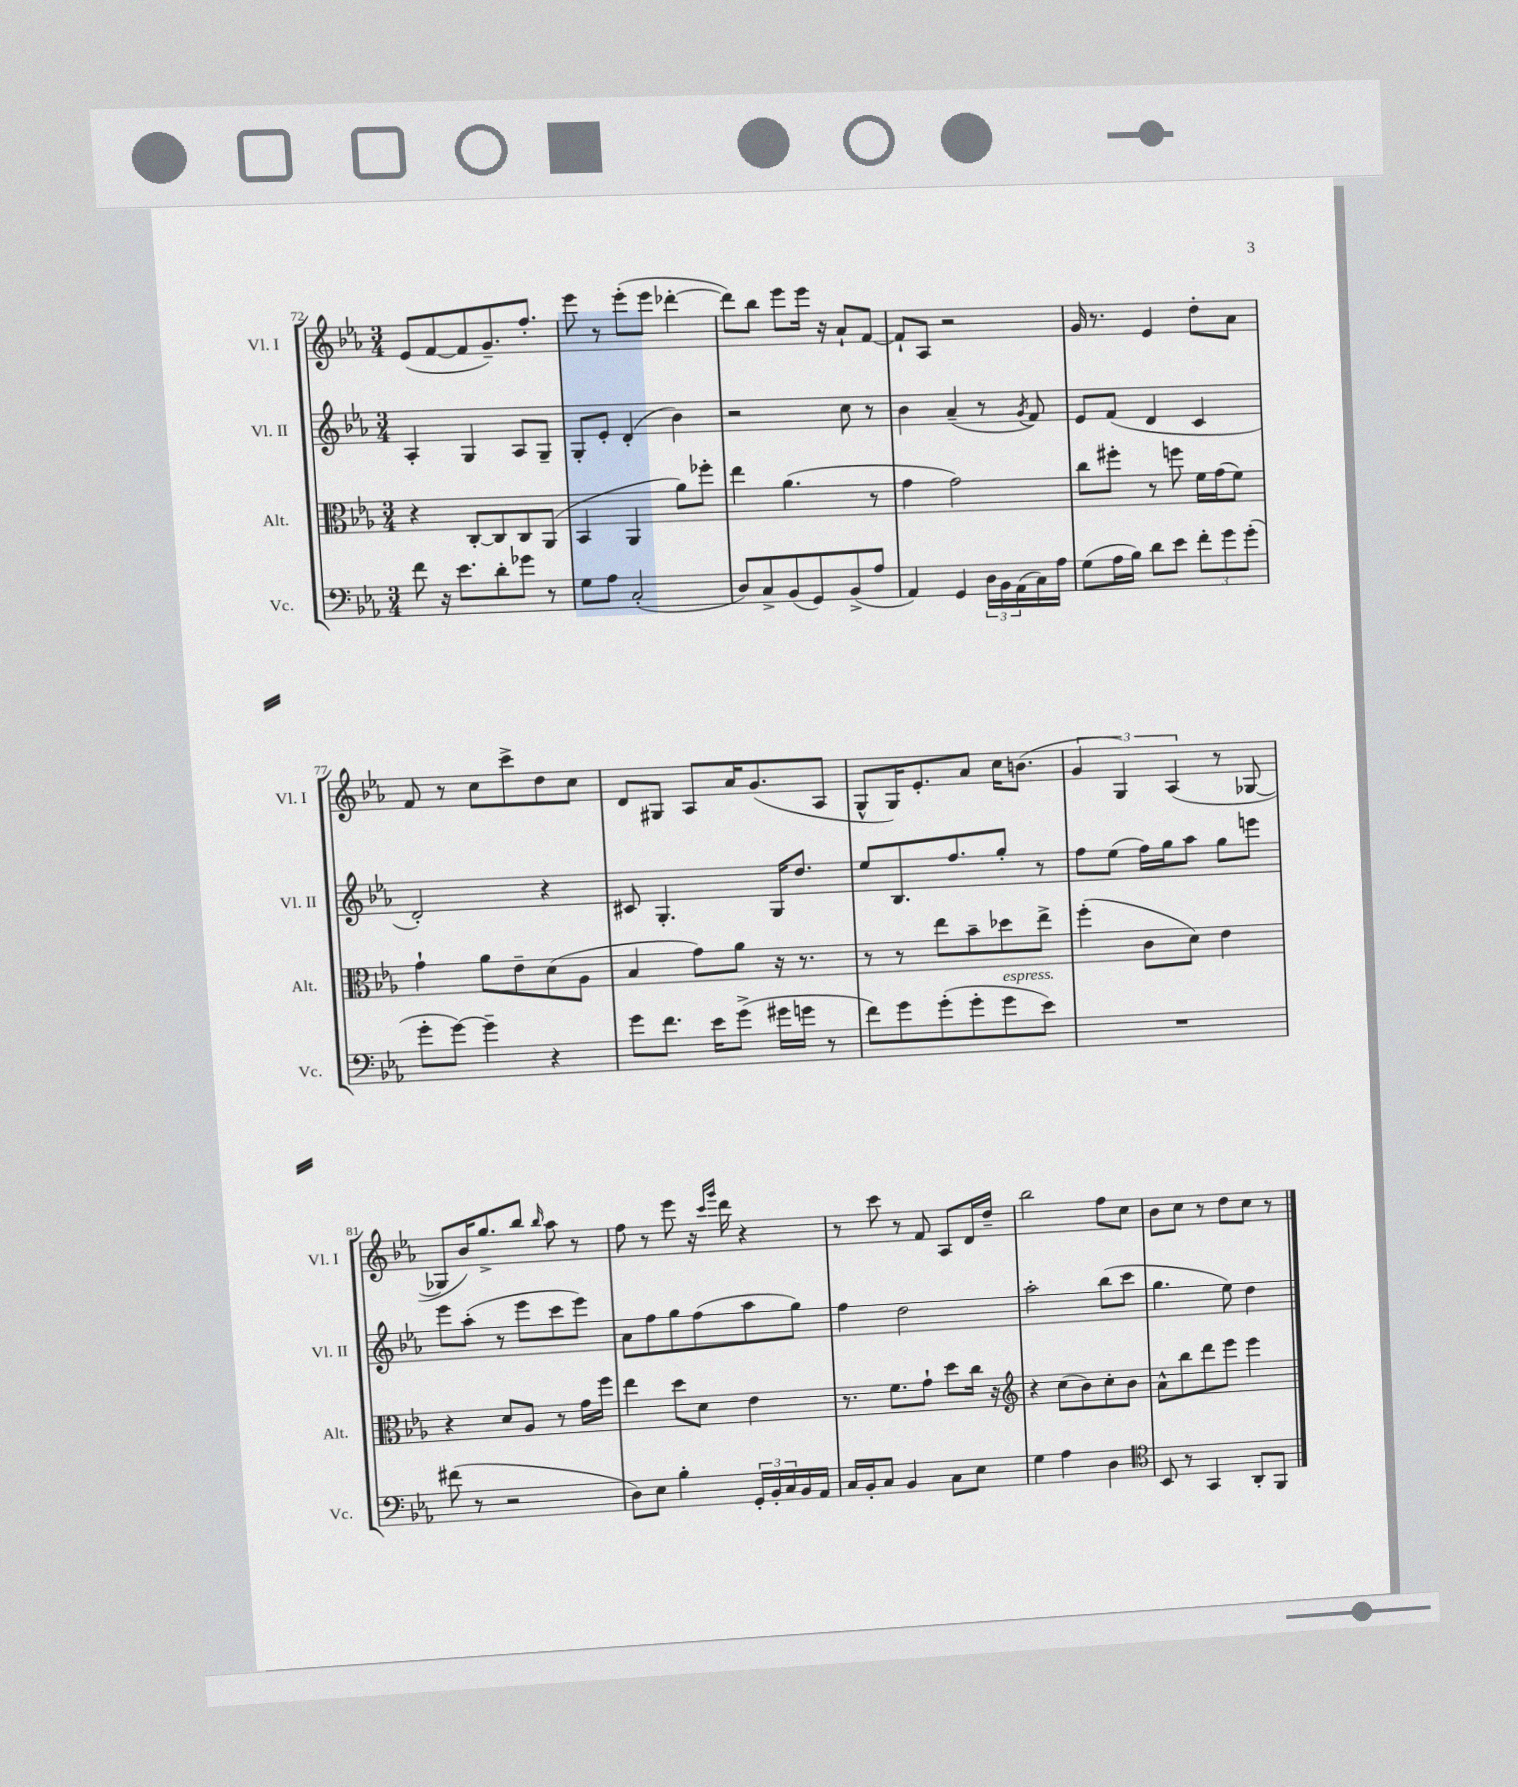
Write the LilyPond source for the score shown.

<<
\new StaffGroup <<
\new Staff = "s0" \with { instrumentName = "Vl. I" shortInstrumentName = "Vl. I" } {
    \clef treble \key ees \major \numericTimeSignature \time 3/4
    ees'8( f'8~ f'8 g'8.--) f''8.-. |
    ees'''8 r8 ees'''8-.( ees'''8 des'''4~-. |
    des'''8) bes''8 ees'''8 ees'''16 r16 aes'8-! f'8~ |
    f'8-! aes8 r2 |
    g'16 r8. ees'4 d''8-. aes'8 |
    f'8 r8 c''8 c'''8-> d''8 c''8 |
    d'8 gis8 aes8 aes'16 g'8.( aes8 |
    g8-^ g16) ees'8.-. aes'8 c''16 b'8.( |
    \tuplet 3/2 { g'4 g4) aes4( } r8 ges8~ |
    ges8 bes'16) g''8.-> bes''8 \grace { bes''16 } aes''8 r8 |
    f''8 r8 ees'''8 r16 \grace { c'''16 g'''16 } d'''16 r4 |
    r8 c'''8 r8 f'8 aes8 d'16 d''16-- |
    bes''2 f''8 c''8 |
    bes'8 c''8 r8 d''8 c''8 r8 \bar "|." |
}
\new Staff = "s1" \with { instrumentName = "Vl. II" shortInstrumentName = "Vl. II" } {
    \clef treble \key ees \major \numericTimeSignature \time 3/4
    aes4-. g4 aes8 g8-- |
    g8-. ees'8-. d'4-.( bes'4) |
    r2 c''8 r8 |
    bes'4 aes'4--( r8 \acciaccatura { g'8 } f'8) |
    ees'8 f'8( d'4 c'4 |
    d'2-.) r4 |
    cis'8 g4.-. g16 d''8. |
    ees''8 bes8. f''8. g''8-. r8 |
    f''8 ees''8( f''16) g''16 aes''8 g''8 e'''8 |
    ees'''8 aes''8-.( r8 ees'''8 c'''8 ees'''8) |
    aes'8 f''8 g''8 f''8( aes''8 g''8) |
    f''4 d''2 |
    aes''2-. bes''8( c'''8 |
    g''4. ees''8) d''4 \bar "|." |
}
\new Staff = "s2" \with { instrumentName = "Alt." shortInstrumentName = "Alt." } {
    \clef alto \key ees \major \numericTimeSignature \time 3/4
    r4 c8~-. c8 c8 aes,8( |
    bes,4 aes,4 aes'8) fes''8-. |
    ees''4 aes'4.( r8 |
    g'4 g'2) |
    c''8 fis''8-. r8 f''8 f'16 g'16( f'8) |
    g'4-! aes'8 ees'8-- d'8( aes8 |
    bes4 g'8) aes'8 r16 r8. |
    r8 r8 ees''8 bes'8-- des''8 ees''8-> |
    f''4-.( c'8 d'8) ees'4 |
    r4 d'8 aes8 r8 g'16 f''16 |
    ees''4 d''8 d'8 ees'4 |
    r8. f'8. g'8-! d''8 c''16 r16 |
    \clef treble r4 c''8( bes'8) c''8-. bes'8 |
    aes'8-^ bes''8 d'''8 ees'''8 ees'''4 \bar "|." |
}
\new Staff = "s3" \with { instrumentName = "Vc." shortInstrumentName = "Vc." } {
    \clef bass \key ees \major \numericTimeSignature \time 3/4
    f'8 r16 ees'8. d'8-. ges'8 r8 |
    g8 aes8 c2-.( |
    d8) c8-> bes,8( g,8) bes,8->( aes8 |
    aes,4) g,4 \tuplet 3/2 { d16 bes,16 aes,16( } c16) aes16 |
    g8( aes16 bes16) d'8 ees'8 \tuplet 3/2 { f'8-. g'8 g'8-.( } |
    g'8-. g'8~) g'4-- r4 |
    g'8 f'8. ees'16 g'8->( gis'16 g'16 r8 |
    f'8) g'8 g'8-.( g'8-. g'8^\markup { \italic "espress." } ees'8) |
    R2. |
    fis'8( r8 r2 |
    d8) ees8 bes4-. \tuplet 3/2 { g,16-. bes,16-. c16 } bes,16 aes,16 |
    c16 bes,16-. c8 bes,4 c8 ees8 |
    g4 aes4 d4 |
    \clef tenor bes,8 r8 g,4 aes,8-. f,8 \bar "|." |
}
>>
>>
\layout { \context { \Score currentBarNumber = #72 } }
